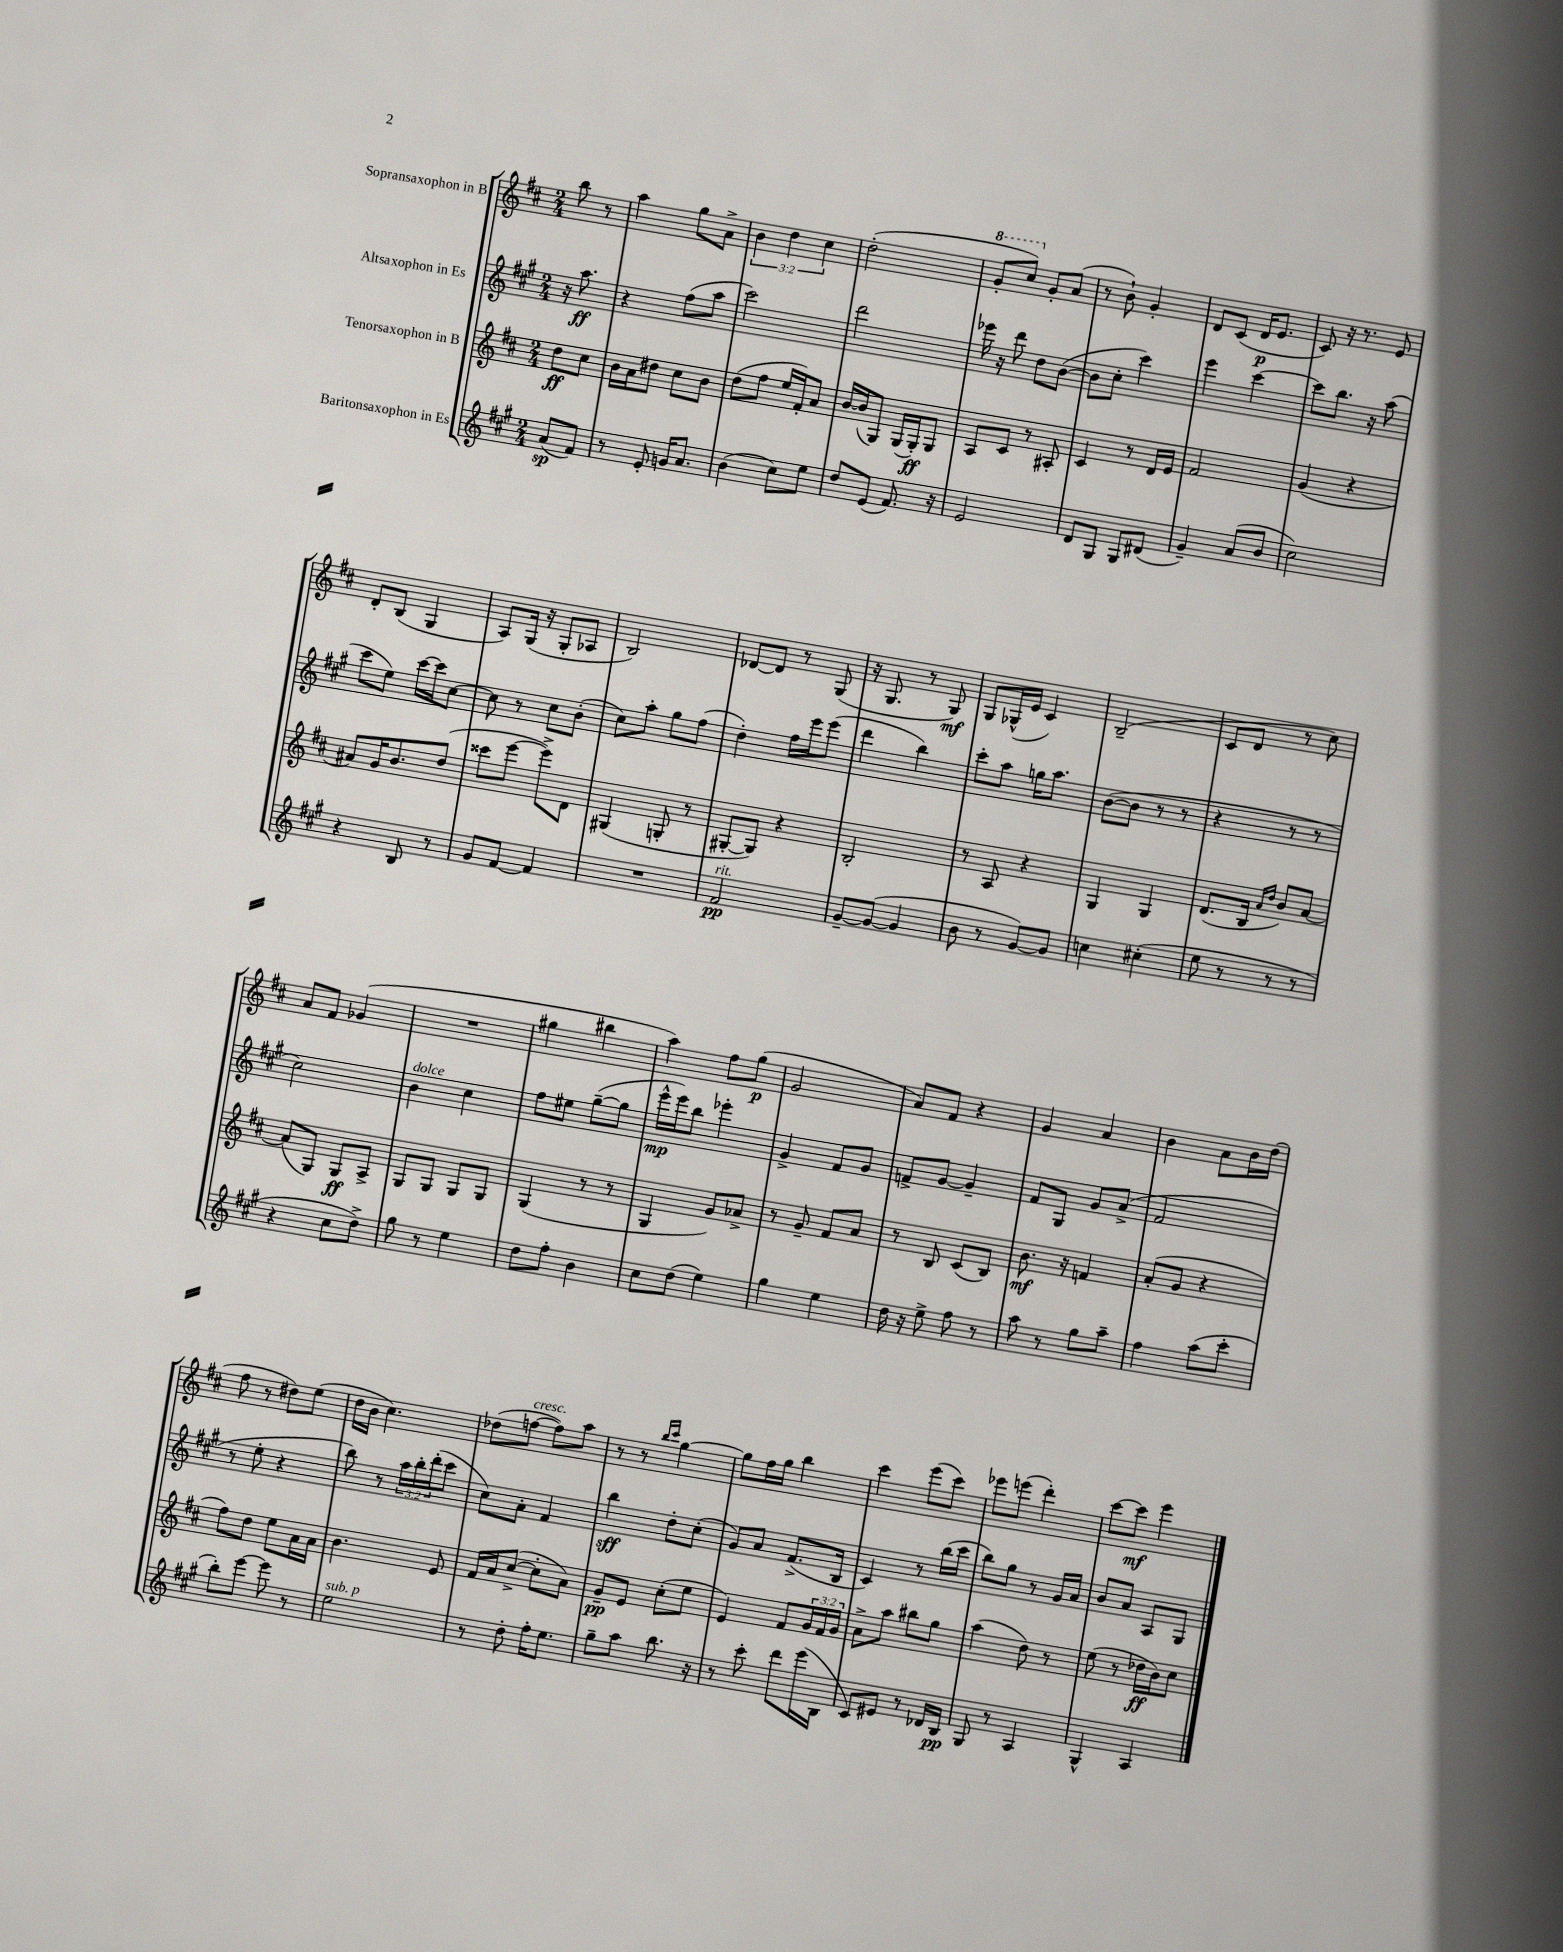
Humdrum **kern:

**kern	**kern	**kern	**kern
*staff4	*staff3	*staff2	*staff1
*clefG2	*clefG2	*clefG2	*clefG2
*k[f#c#g#]	*k[f#c#]	*k[f#c#g#]	*k[f#c#]
*M2/4	*M2/4	*M2/4	*M2/4
(8a	8dd	16r	8bb
.	.	8.aa	.
8f#)	8cc#	.	8r
=	=	=	=
8r	16b	4r	4aa
.	16a	.	.
8e'	8dd#	.	.
16g	8cc#	(8ff#	8gg
8.a	.	.	.
.	8b	8aa	8a^
=	=	=	=
(4b	(8dd	2ccc#)	6b
.	8ff#	.	.
.	.	.	6dd
8cc#)	16ee	.	.
.	16f#')	.	.
.	.	.	6cc#
8ee	8a	.	.
=	=	=	=
8dd	[16b	2ddd	(2dd'
.	(16b]	.	.
(8e	8G)	.	.
8.f#)	(16G	.	.
.	16G')	.	.
.	8G	.	.
16r	.	.	.
=	=	=	=
2e	8A	16eee-	8gg'
.	.	16r	.
.	8c#	8ddd	8ccc#)
.	8r	8dd	8g'
.	8A#'	([8b	(8a
=	=	=	=
8d	4c#	8b]	8r
8G#	.	8cc#'	8b`)
8G#	8r	4ccc#)	4g'
(8d#	16d	.	.
.	16e	.	.
=	=	=	=
4g#~)	2f#	4eee	8d
.	.	.	(8c#
(8a	.	[4ccc#	16d
.	.	.	8.e
8b	.	.	.
=	=	=	=
2cc#)	(4g	8ccc#]	8c#)
.	.	8.bb	16r
.	.	.	8.r
.	4r	.	.
.	.	16r	.
.	.	(8aa	8e
=	=	=	=
4r	8a#)	8ccc#	8d'
.	16g	8ee)	(8B
.	8.b	.	.
8B	.	[16ccc#	4G
.	.	16ccc#]	.
8r	(8dd	[8cc#	.
=	=	=	=
8g#	8ccc##	8cc#]	8A)
[8f#	[8eee	8r	(16G
.	.	.	16r
4f#]	8eee^])	8cc#	8G'
.	8d	(8b'	8A-
=	=	=	=
2r	(4G#	8cc#)	2B)
.	.	8aa'	.
.	8G'	8gg#	.
.	8r	(8ff#	.
=	=	=	=
2f#	[8G#'	4dd')	[8d-
.	8G#])	.	8d-]
.	4r	16ff#	8r
.	.	16eee	.
.	.	(8eee	(8G
=	=	=	=
[8g#~	2B'	4ddd	16r
.	.	.	8.G
(8g#_	.	.	.
4g#]	.	4bb)	8r
.	.	.	8G)
=	=	=	=
8b	8r	8ccc#'	8G
8r	8A	8aa	(16G-^^
.	.	.	16e
[8g#)	4r	16gg	4c#)
.	.	8.aa	.
8g#]	.	.	.
=	=	=	=
4cc	4G	([8b	(2B~
.	.	8b]	.
(4cc#'	4G	8r	.
.	.	8r	.
=	=	=	=
8ee	(8.d	4r	8c#
8r	.	.	8d
.	16B	.	.
.	16qqa	.	.
.	16qqdd	.	.
8r	8b)	8r	8r
8r	[8a	8r	8cc#)
=	=	=	=
4r	(8a]	2cc#)	8a
.	8G)	.	8f#
8cc#	8G	.	(4g-
8dd^)	8A^	.	.
=	=	=	=
8gg#	8G	4b	2r
8r	8G	.	.
4ee	8G	4cc#	.
.	8G	.	.
=	=	=	=
8dd	(4G	8ff#	4gg#
8ff#'	.	8ee#	.
4b	8r	([8gg#~	4bb#
.	8r	8gg#]	.
=	=	=	=
8cc#	4G	16eee^^	4aa)
.	.	16eee)	.
(8dd	.	8bb	.
4ee)	8g)	4eee-'	8ff#
.	8a-^	.	(8gg
=	=	=	=
4gg#	8r	4g#^	2g
.	8g~	.	.
4ee	8f#	8f#	.
.	8a	8g#	.
=	=	=	=
16dd	8r	8f^	8a)
16r	.	.	.
8ee^	8B	[8g#	8f#
8ff#	(8c#	4g#~]	4r
8r	8B)	.	.
=	=	=	=
8aa	8.b	8f#	4g
8r	.	8G#	.
.	16r	.	.
8gg#	4f	8g#	4a
8aa~	.	(8a^	.
=	=	=	=
4ff#	(8a'	2f#	4b
.	8g	.	.
(8aa	4r	.	8a
8ccc#'	.	.	16b
.	.	.	(16dd
=	=	=	=
8bb')	8ff#)	8r	8ff#
[8eee	8dd	8ee'	8r
8eee]	8ee	4r	8dd#)
8r	16a	.	(8ee
.	16a	.	.
=	=	=	=
2ee	4.b	8bb)	16dd
.	.	.	16b
.	.	8r	4.cc#)
.	.	24aa	.
.	.	24bb'	.
.	.	(24ddd'	.
.	8e	8ccc#	.
=	=	=	=
8r	16f#	8cc#)	(8dd-
.	16a	.	.
8dd'	([8cc#^	8a'	[8ff
16ff#'	8cc#']	4f#	8ff])
8.ee	.	.	.
.	8a)	.	8aa
=	=	=	=
8gg#~	8g~	4bb	8r
8aa	8e	.	8r
.	.	.	16qqbb
.	.	.	16qqccc#
8.bb	(8cc#'	8dd'	[4gg
.	8ee	(8cc#'	.
16r	.	.	.
=	=	=	=
8r	4e)	8g#)	8gg]
8ccc#'	.	8a	16ff#
.	.	.	16gg
8ddd	8f#	(8.f#^	4bb
(16eee	24g	.	.
.	24f#	.	.
16B	.	16B	.
.	24g	.	.
=	=	=	=
8c#)	8a^	4c#)	4ccc#
8e#	8aa	.	.
8r	8bb#	8r	(8eee
16d-	8gg	(16bb	8ccc#)
16B	.	16ccc#	.
=	=	=	=
8G#	(4aa	8bb)	8eee-
8r	.	8gg#	(8eee
4A	8dd)	8r	4ddd')
.	8r	16g#	.
.	.	16a	.
=	=	=	=
4G#^^	(8ee	8b	[8ccc#
.	8r	8a	8ccc#]
4A	16dd-	8A	4eee
.	16b)	.	.
.	8cc#	8G#	.
==	==	==	==
*-	*-	*-	*-
